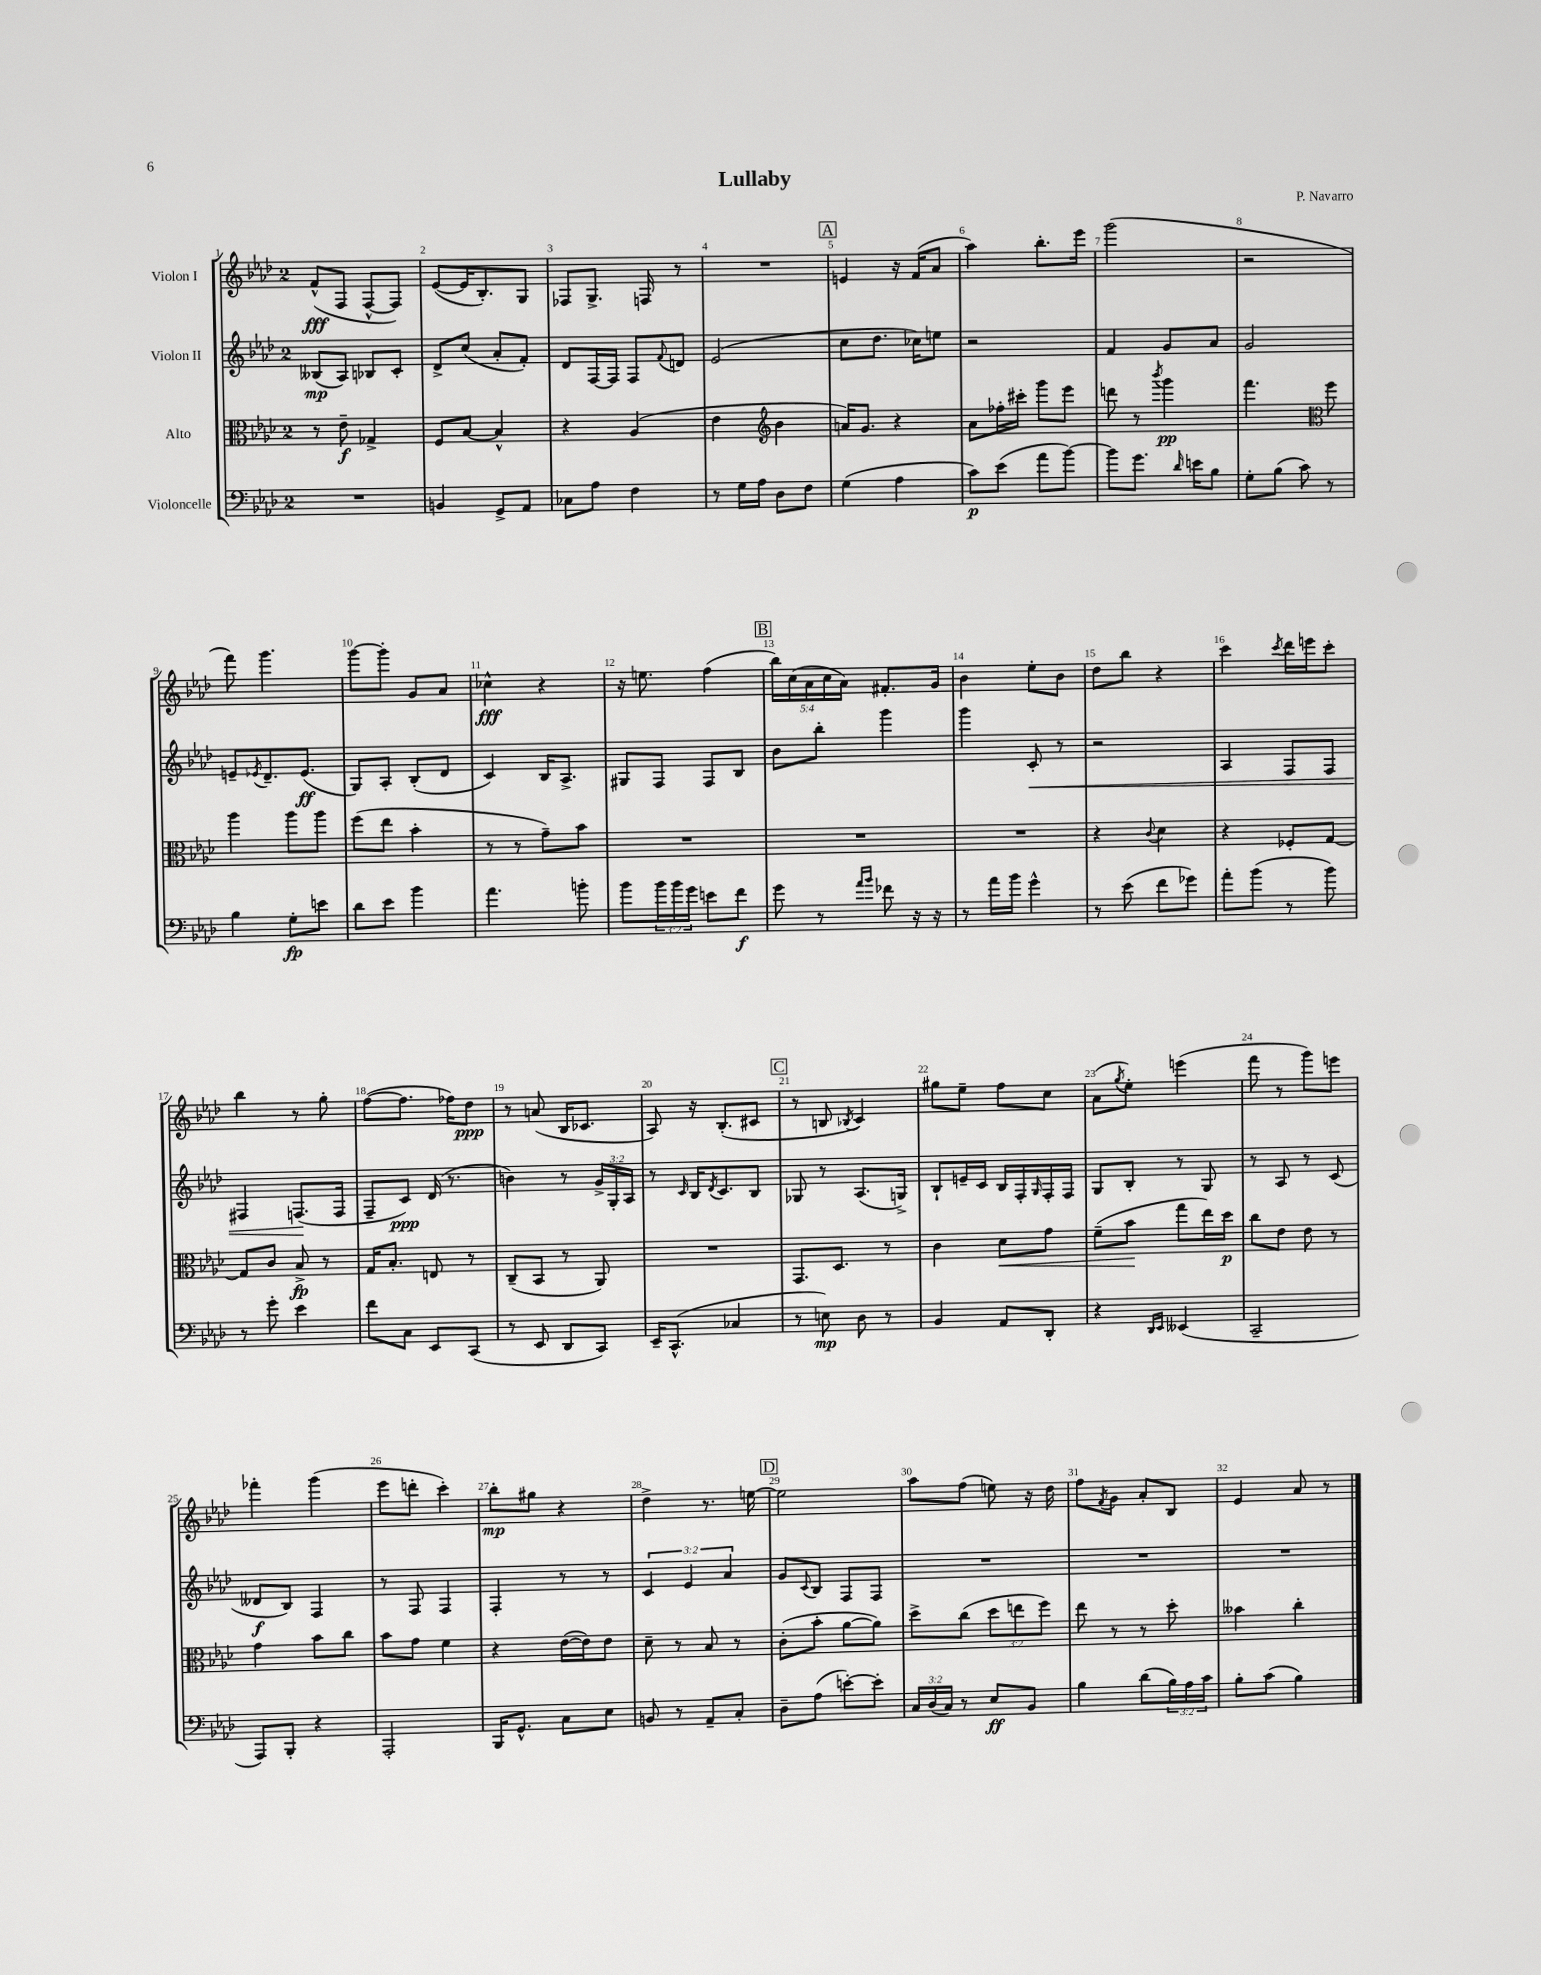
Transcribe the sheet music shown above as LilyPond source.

\header { title = "Lullaby" composer = "P. Navarro" }
<<
\new StaffGroup <<
\new Staff = "s0" \with { instrumentName = "Violon I" } {
    \clef treble \key aes \major \once \override Staff.TimeSignature.style = #'single-digit \time 2/4 \override Staff.TupletNumber.text = #tuplet-number::calc-fraction-text
    f'8-^\fff( f8 f8~-^ f8) |
    ees'8~( ees'16 bes8.-.) g8 |
    fes8 g8.-> f16 r8 |
    R2 |
    \mark \markup { \box "A" } e'4 r16 f'16( aes'8 |
    aes''4) bes''8.-. ees'''16 |
    g'''2( |
    r2 |
    f'''8) g'''4. |
    g'''8~ g'''8-. g'8 aes'8 |
    ces''4-^\fff r4 |
    r16 e''8. f''4( |
    \mark \markup { \box "B" } \tuplet 5/4 { bes''16) c''16( aes'16 c''16 aes'16) } fis'8.-. g'16 |
    bes'4 ees''8-. bes'8 |
    des''8 bes''8 r4 |
    c'''4 \acciaccatura { c'''8 } des'''16 e'''16 c'''8-. |
    bes''4 r8 g''8-. |
    f''8~( f''8. fes''16) des''8\ppp |
    r8 a'8( bes16 ces'8. |
    aes8) r16 bes8.-.( cis'8 |
    \mark \markup { \box "C" } r8 b8 \acciaccatura { bes8 } c'4) |
    gis''8 ees''8-- f''8 c''8 |
    aes'8( \acciaccatura { g''8 } ees''8-.) e'''4( |
    f'''8 r8 g'''8) e'''8 |
    fes'''4-. g'''4( |
    ees'''8 d'''8-. c'''4-.) |
    bes''8-.\mp gis''8 r4 |
    des''4-> r8. e''16~ |
    \mark \markup { \box "D" } e''2 |
    aes''8 f''8( e''8) r16 des''16 |
    f''8 \acciaccatura { f'8 } g'8 aes'8-. bes8 |
    ees'4 aes'8 r8 \bar "|." |
}
\new Staff = "s1" \with { instrumentName = "Violon II" } {
    \clef treble \key aes \major \once \override Staff.TimeSignature.style = #'single-digit \time 2/4 \override Staff.TupletNumber.text = #tuplet-number::calc-fraction-text
    beses8\mp( aes8) bes8 c'8-. |
    des'8-> c''8( aes'8-. f'8-.) |
    des'8 f16~ f16 f8 \appoggiatura { f'8 } d'8 |
    ees'2( |
    \mark \markup { \box "A" } c''8 des''8. ces''16) e''8 |
    r2 |
    f'4 g'8 aes'8 |
    g'2 |
    e'8-- \acciaccatura { ees'8 } des'8.-- ees'8.\ff( |
    g8) aes8-. bes8-.( des'8 |
    c'4) bes16 aes8.-> |
    gis8 f8 f8 bes8 |
    \mark \markup { \box "B" } bes'8 bes''8-. g'''4 |
    g'''4 c'8-.\< r8 |
    r2 |
    aes4 f8 f8 |
    fis4 f8.\!( f16 |
    f8-- c'8\ppp) des'16( r8. |
    b'4) r8 \tuplet 3/2 { g'16-> g16-. aes16 } |
    r8 \grace { c'16 } bes16 \acciaccatura { des'8 } c'8. bes8 |
    \mark \markup { \box "C" } ges8 r8 aes8.( g16->) |
    bes8-! e'16-- c'16 bes16 f16-. \grace { g16 } f16-. f16 |
    g8 bes8-. r8 g8 |
    r8 aes8 r8 c'8( |
    deses'8\f bes8) f4 |
    r8 f8 f4 |
    f4-. r8 r8 |
    \tuplet 3/2 { c'4 ees'4 aes'4 } |
    \mark \markup { \box "D" } g'8 \appoggiatura { c'8 } bes8 f8 f8 |
    R2 |
    R2 |
    R2 \bar "|." |
}
\new Staff = "s2" \with { instrumentName = "Alto" } {
    \clef alto \key aes \major \once \override Staff.TimeSignature.style = #'single-digit \time 2/4 \override Staff.TupletNumber.text = #tuplet-number::calc-fraction-text
    r8 ees'8--\f ges4-> |
    f8 bes8~ bes4-^ |
    r4 aes4( |
    ees'4 \clef treble bes'4 |
    \mark \markup { \box "A" } a'16) g'8. r4 |
    aes'8 fes''16-. cis'''16-. g'''8 ees'''8 |
    d'''8 r8 \acciaccatura { bes'''8 } g'''4\pp |
    f'''4. \clef alto f''8 |
    aes''4 aes''8 aes''8 |
    f''8( ees''8 bes'4-. |
    r8 r8 g'8--) bes'8 |
    R2 |
    \mark \markup { \box "B" } R2 |
    R2 |
    r4 \appoggiatura { c'8 } des'4 |
    r4 fes8-. g8~ |
    g8 c'8 bes8->\fp r8 |
    g16 bes8.-. e8 r8 |
    c8--( bes,8 r8 aes,8) |
    R2 |
    \mark \markup { \box "C" } g,8. des8. r8 |
    c'4 des'8\< g'8 |
    f'8--( bes'8\! g''8 ees''16) des''16\p |
    c''8 ees'8 ees'8 r8 |
    g'4 bes'8 c''8 |
    bes'8 g'8 f'4 |
    r4 ees'16~( ees'16) ees'8 |
    des'8-- r8 bes8 r8 |
    \mark \markup { \box "D" } c'8-.( bes'8-. aes'8~ aes'8) |
    des''8-> c''8( \tuplet 3/2 { des''8 e''8 f''8) } |
    ees''8 r8 r8 des''8-. |
    beses'4 c''4-. \bar "|." |
}
\new Staff = "s3" \with { instrumentName = "Violoncelle" } {
    \clef bass \key aes \major \once \override Staff.TimeSignature.style = #'single-digit \time 2/4 \override Staff.TupletNumber.text = #tuplet-number::calc-fraction-text
    R2 |
    b,4 g,8-> aes,8 |
    ces8 aes8 f4 |
    r8 g16 aes16 des8 f8 |
    \mark \markup { \box "A" } g4( aes4 |
    c'8\p) ees'8( aes'8 bes'8~) |
    bes'8 g'8. \grace { des'16 } e'16 bes8 |
    g8-. bes8( c'8) r8 |
    bes4 g8-.\fp e'8 |
    des'8 ees'8 bes'4 |
    aes'4. b'8-. |
    bes'8 \tuplet 3/2 { bes'16 bes'16 g'16 } e'8 f'8\f |
    \mark \markup { \box "B" } g'8 r8 \grace { aes'16 bes'16 } fes'8 r16 r16 |
    r8 aes'16 bes'16 g'4-^ |
    r8 ees'8( f'8 ges'8) |
    aes'8-. bes'8( r8 bes'8) |
    r8 g'8-. ees'4 |
    f'8 c8 ees,8 c,8( |
    r8 ees,8 des,8 c,8) |
    ees,16-- c,8.-^( ces4 |
    \mark \markup { \box "C" } r8 e8\mp) des8 r8 |
    bes,4 aes,8 des,8-. |
    r4 \grace { des,16 ees,16 } eeses,4( |
    c,2-- |
    aes,,8) bes,,8-. r4 |
    aes,,2-. |
    bes,,16 g,8.-^ c8 ees8 |
    b,8 r8 aes,8-- c8-. |
    \mark \markup { \box "D" } des8-- aes8( e'8~-.) e'8-. |
    \tuplet 3/2 { c16 des16( c16) } r8 ees8\ff bes,8 |
    bes4 des'8( \tuplet 3/2 { bes16) aes16 c'16 } |
    bes8-. c'8( bes4) \bar "|." |
}
>>
>>
\layout { \context { \Score \override BarNumber.break-visibility = ##(#f #t #t) barNumberVisibility = #all-bar-numbers-visible } }
